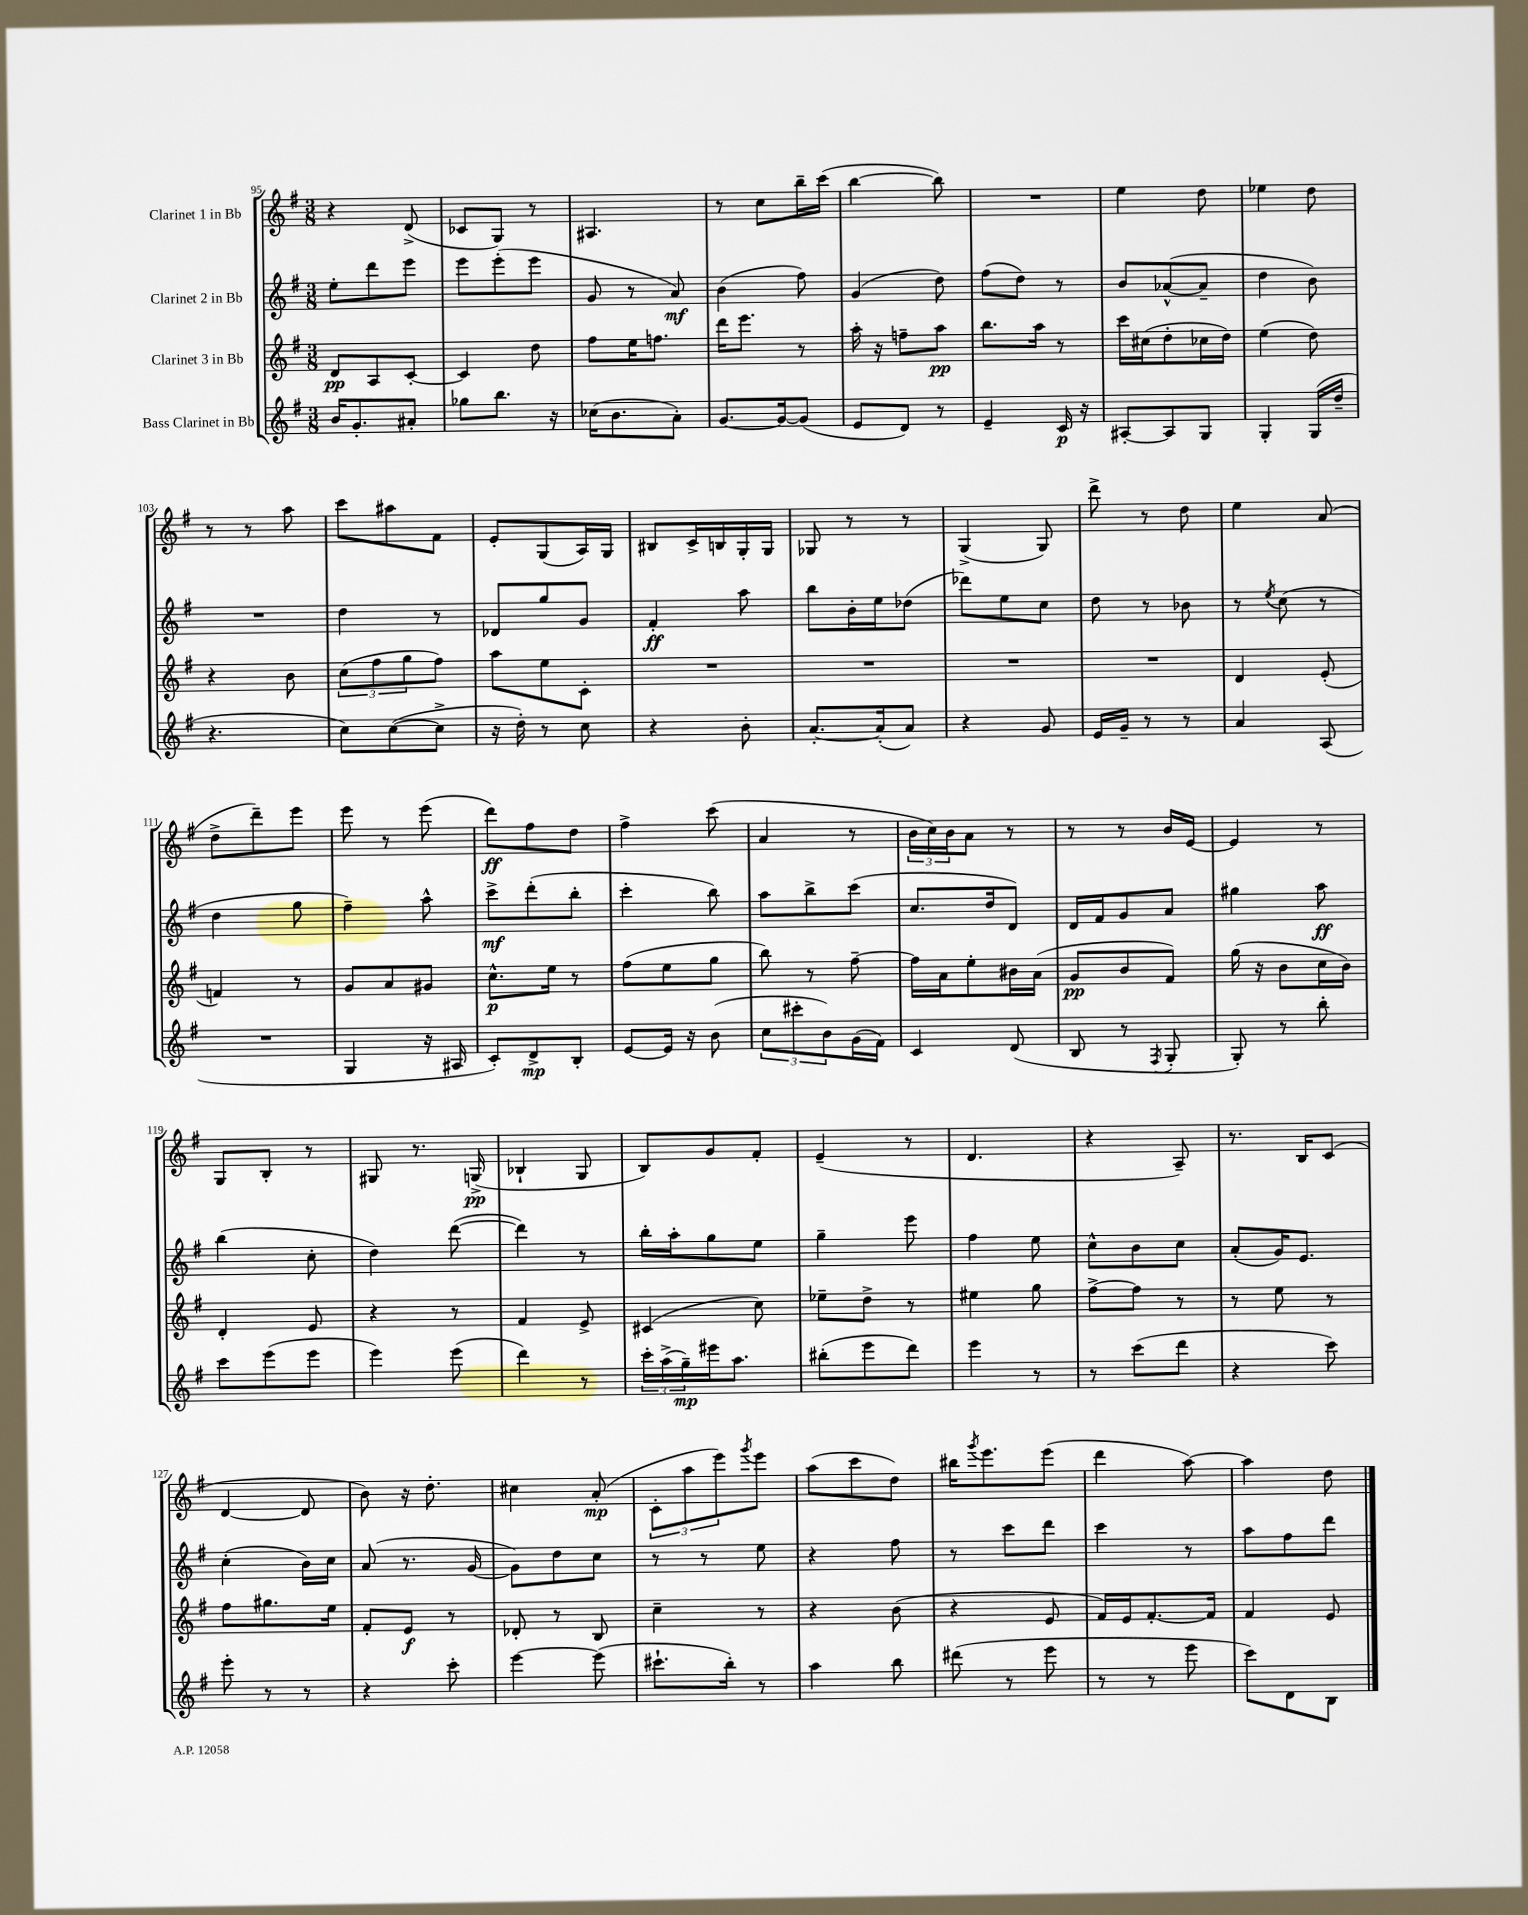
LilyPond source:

<<
\new StaffGroup <<
\new Staff = "s0" \with { instrumentName = "Clarinet 1 in Bb" } {
    \clef treble \key g \major \numericTimeSignature \time 3/8
    r4 d'8->( |
    ces'8 g8) r8 |
    ais4. |
    r8 c''8 b''16-- c'''16( |
    b''4~ b''8) |
    R4. |
    e''4 d''8 |
    ees''4 d''8 |
    r8 r8 a''8 |
    c'''8 ais''8 fis'8 |
    e'8-. g8( a16) g16 |
    bis8 c'16-> b16 g16-. g16 |
    ges8 r8 r8 |
    g4->( g8) |
    d'''8-> r8 d''8 |
    e''4 a'8( |
    d''8-> d'''8--) e'''8 |
    e'''8 r8 e'''8( |
    d'''8\ff) fis''8 d''8 |
    fis''4-> c'''8( |
    a'4 r8 |
    \tuplet 3/2 { b'16 c''16) b'16 } a'8 r8 |
    r8 r8 b'16 e'16~ |
    e'4 r8 |
    g8 b8-. r8 |
    gis8 r8. g16->\pp( |
    bes4-! g8 |
    b8) g'8 fis'8-. |
    e'4--( r8 |
    d'4. |
    r4 a8--) |
    r8. b16 c'8( |
    d'4~ d'8 |
    b'8) r16 d''8.-. |
    cis''4 a'8-.\mp( |
    \tuplet 3/2 { c'8-. a''8 e'''8) } \acciaccatura { g'''8 } e'''8 |
    a''8( c'''8 d''8) |
    bis''16 \acciaccatura { g'''8 } e'''8. e'''8( |
    d'''4 a''8~) |
    a''4 d''8 \bar "|." |
}
\new Staff = "s1" \with { instrumentName = "Clarinet 2 in Bb" } {
    \clef treble \key g \major \numericTimeSignature \time 3/8
    e''8-. d'''8 e'''8 |
    e'''8 e'''8-.( e'''8 |
    g'8 r8 a'8\mf) |
    b'4( fis''8) |
    g'4( d''8) |
    fis''8( d''8) r8 |
    b'8 aes'8~-^( aes'8-- |
    d''4 b'8) |
    R4. |
    d''4 r8 |
    des'8 g''8 g'8 |
    fis'4-.\ff a''8 |
    b''8 b'16-. e''16 des''8( |
    des'''8) e''8 c''8 |
    d''8 r8 bes'8 |
    r8 \acciaccatura { e''8 } c''8( r8 |
    d''4 g''8 |
    fis''4--) a''8-^ |
    c'''8->\mf d'''8-.( b''8-. |
    c'''4-. b''8) |
    a''8 b''8-> c'''8( |
    c''8. d''16 d'8) |
    d'16 fis'16 g'8 a'8 |
    gis''4 a''8\ff |
    b''4( c''8-. |
    d''4) d'''8~( |
    d'''4) r8 |
    b''16-. a''16-. g''8 e''8 |
    g''4-- e'''8 |
    fis''4 e''8 |
    c''8-^ b'8 c''8 |
    a'8-.( g'16) e'8. |
    c''4-.( b'16) c''16 |
    a'8( r8. g'16~ |
    g'8) d''8 c''8 |
    r8 r8 e''8 |
    r4 fis''8 |
    r8 c'''8 d'''8 |
    c'''4 r8 |
    a''8 fis''8 d'''8 \bar "|." |
}
\new Staff = "s2" \with { instrumentName = "Clarinet 3 in Bb" } {
    \clef treble \key g \major \numericTimeSignature \time 3/8
    d'8\pp a8 c'8~-. |
    c'4 d''8 |
    fis''8 e''16 f''8. |
    d'''16 e'''8. r8 |
    a''16-. r16 f''8-- a''8\pp |
    b''8. a''16 r8 |
    c'''16 cis''16( d''8-. ces''16 d''16) |
    e''4( d''8) |
    r4 b'8 |
    \tuplet 3/2 { c''8( fis''8 g''8 } fis''8) |
    a''8 e''8 c'8-. |
    R4. |
    R4. |
    R4. |
    R4. |
    d'4 e'8-.( |
    f'4) r8 |
    g'8 a'8 gis'8 |
    c''8.-^\p e''16 r8 |
    fis''8( e''8 g''8 |
    b''8) r8 fis''8~-- |
    fis''16 a'16 e''8-. bis'16 a'16( |
    g'8\pp b'8 fis'8) |
    g''16( r16 b'8 c''16 b'16) |
    d'4-. e'8 |
    r4 r8 |
    fis'4 e'8-> |
    cis'4( c''8) |
    ees''8-- d''8-> r8 |
    eis''4 g''8 |
    fis''8~-> fis''8 r8 |
    r8 e''8 r8 |
    fis''8 gis''8. e''16 |
    fis'8-. e'8\f r8 |
    des'8-. r8 b8 |
    c''4-- r8 |
    r4 b'8( |
    r4 e'8 |
    fis'16) e'16 fis'8.~-. fis'16 |
    fis'4 e'8 \bar "|." |
}
\new Staff = "s3" \with { instrumentName = "Bass Clarinet in Bb" } {
    \clef treble \key g \major \numericTimeSignature \time 3/8
    b'16 g'8.-. ais'8-. |
    ges''8 b''8. r16 |
    ces''16( b'8. a'8-.) |
    g'8.~ g'16~ g'8( |
    e'8 d'8) r8 |
    e'4-- c'16\p r16 |
    ais8~-. ais8 g8 |
    g4-. g16( d''16-- |
    r4. |
    c''8) c''8~( c''8-> |
    r16 d''16-.) r8 c''8 |
    r4 b'8-. |
    a'8.~-. a'16-.( a'8) |
    r4 g'8 |
    e'16 g'16-- r8 r8 |
    a'4 a8( |
    R4. |
    g4 r16 ais16 |
    c'8-.) d'8->\mp b8-. |
    e'8~ e'16 r16 b'8( |
    \tuplet 3/2 { c''8 cis'''8-. b'8) } g'16( fis'16) |
    c'4 d'8( |
    b8 r8 \acciaccatura { fis8 } g8-. |
    g8-.) r8 b''8-. |
    c'''8 e'''8( e'''8 |
    e'''4) e'''8( |
    d'''4) r8 |
    \tuplet 3/2 { c'''16-. a''16->( g''16--\mp) } eis'''16 a''8. |
    bis''8-.( e'''8 d'''8) |
    e'''4 r8 |
    r8 c'''8( d'''8 |
    r4 c'''8) |
    e'''8-. r8 r8 |
    r4 c'''8-. |
    e'''4~ e'''8( |
    cis'''8.-! b''16-.) r8 |
    a''4 b''8 |
    dis'''8( r8 e'''8 |
    r8 r8 e'''8 |
    c'''8) d'8 b8 \bar "|." |
}
>>
>>
\layout { \context { \Score currentBarNumber = #95 } }
